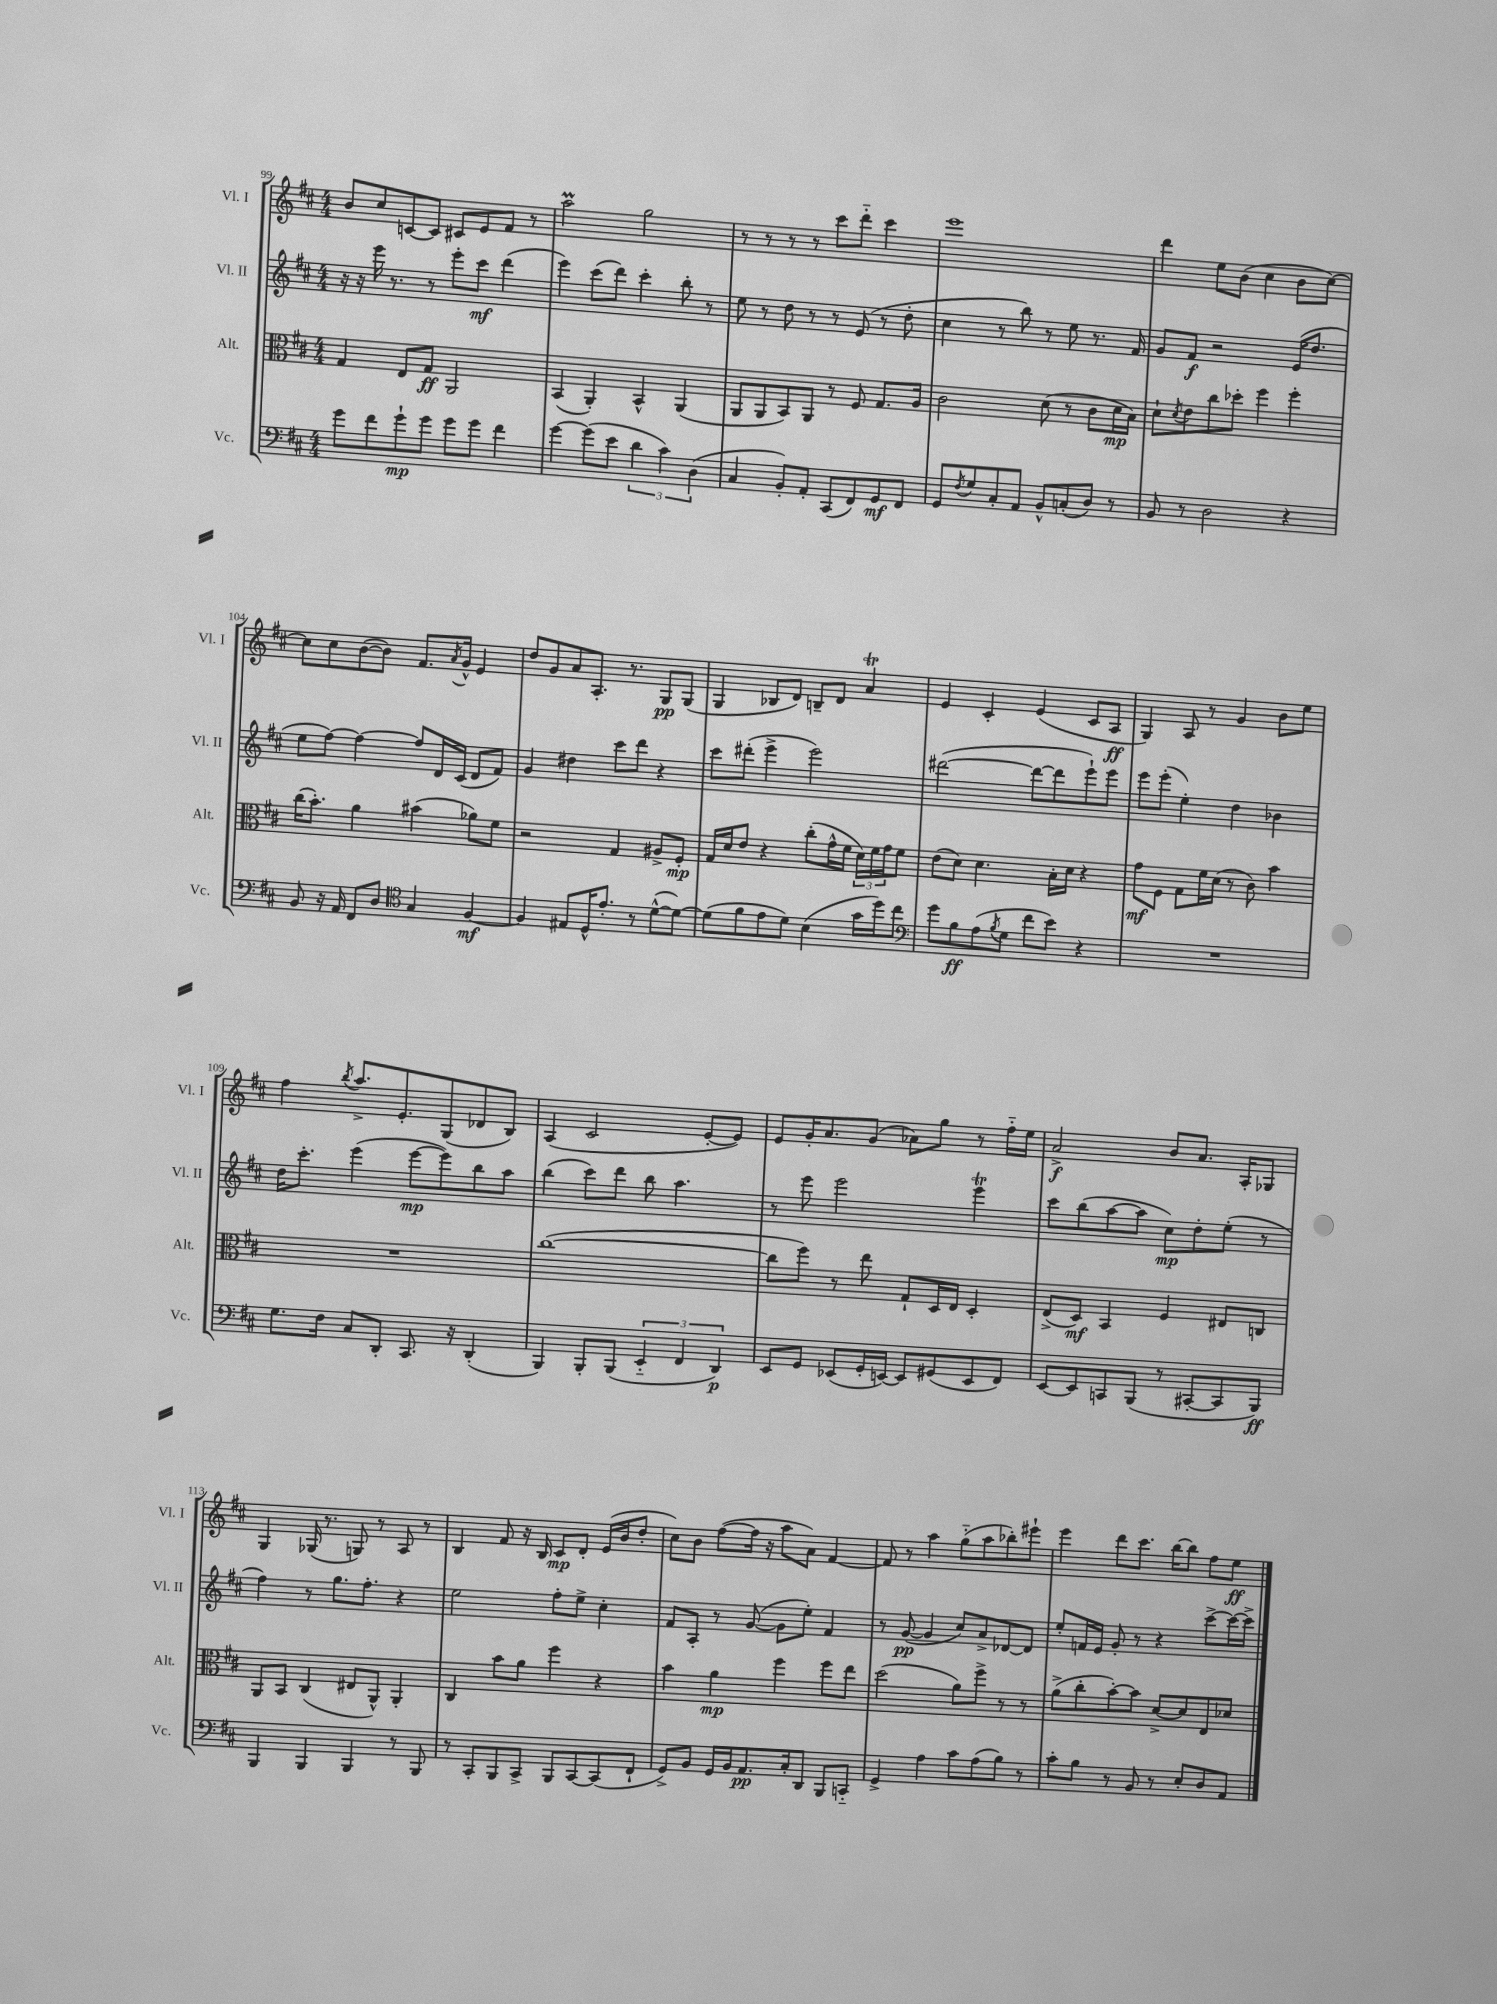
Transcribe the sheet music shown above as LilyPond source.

<<
\new StaffGroup <<
\new Staff = "s0" \with { instrumentName = "Vl. I" shortInstrumentName = "Vl. I" } {
    \clef treble \key d \major \numericTimeSignature \time 4/4
    b'8 cis''8 c'8~ c'8 cis'8 e'8 fis'8 r8 |
    a''2\prall g''2 |
    r8 r8 r8 r8 cis'''8 d'''8-_ cis'''4 |
    e'''1 |
    d'''4 e''8 b'8( cis''4 b'8 cis''8~) |
    cis''8 cis''8 b'8~( b'8) fis'8. \acciaccatura { a'8 } g'16-^ e'4 |
    d''8 g'8 a'8 a8.-. r8. g8\pp g8( |
    g4 bes8 d'8) b8-- d'8 a'4\trill |
    e'4 cis'4-. e'4( cis'8 a8\ff |
    g4) a8 r8 g'4 b'8 e''8 |
    fis''4 \acciaccatura { b''8 } a''8.-> e'8.-. g8( des'8 b8) |
    a4( cis'2 e'8~-. e'8) |
    e'8 g'16-. a'8. g'8( aes'8) g''8 r8 fis''16-_ e''16 |
    a'2->\f b'8 a'8. a16-. ges8 |
    g4 ges16( r8. g8) r8 a8 r8 |
    b4 fis'8 r16 b16 cis'8\mp d'8-. e'16( b'16 d''8-. |
    cis''8) b'8 fis''8~( fis''16 r16 a''8 a'8) fis'4~ |
    fis'8 r8 a''4 g''8-_( a''8 bes''8-.) eis'''8-! |
    e'''4 d'''8 cis'''8. b''16~ b''8 fis''8 e''8\ff \bar "|." |
}
\new Staff = "s1" \with { instrumentName = "Vl. II" shortInstrumentName = "Vl. II" } {
    \clef treble \key d \major \numericTimeSignature \time 4/4
    r16 r16 e'''16 r8. r8 e'''8-. cis'''8\mf d'''4( |
    e'''4) cis'''8( d'''8) cis'''4-. b''8-. r8 |
    e''8 r8 d''8 r8 r8 e'8( r8 d''8-. |
    cis''4 r8 b''8) r8 e''8 r8. fis'16 |
    g'8 fis'8\f r2 e'16( d''8. |
    e''8 fis''8~) fis''4~ fis''8 d'16 cis'16( d'8 fis'8) |
    g'4 dis''4 cis'''8 d'''8 r4 |
    cis'''8 dis'''8-.( e'''4-> e'''2) |
    dis'''2~( dis'''8~ dis'''8 e'''8-!) e'''8 |
    e'''8 e'''8-.( e''4-.) d''4 bes'4 |
    d''16 cis'''8.-. e'''4( e'''8~\mp e'''8) b''8 a''8 |
    b''4( cis'''8) d'''8 b''8 a''4. |
    r8 e'''8 e'''2 e'''4\trill |
    cis'''8 b''8( a''8~ a''8 cis''8\mp) d''8-. e''8-.( r8 |
    fis''4) r8 g''8. fis''8.-. r4 |
    e''2 fis''8-. e''8-> cis''4-. |
    fis'8 a8-. r8 g'8~( g'8 e''8-.) fis'4 |
    r8 g'8~\pp( g'4 cis''8) a'8-> des'8~ des'8 |
    e''8-. f'16 e'16 g'8-. r8 r4 cis'''8~-> cis'''16~ cis'''16-> \bar "|." |
}
\new Staff = "s2" \with { instrumentName = "Alt." shortInstrumentName = "Alt." } {
    \clef alto \key d \major \numericTimeSignature \time 4/4
    g4 e8 g8\ff a,2 |
    b,4( a,4-.) b,4-^ a,4( |
    a,8 a,8 b,8) a,8 r8 fis8 g8. a16 |
    cis'2 d'8( r8 cis'8 d'16\mp b16) |
    d'8-! \acciaccatura { d'8 } e'8 cis''8 des''8-. fis''4 fis''4-. |
    cis''16( b'8.-.) a'4 bis'4( aes'8) fis'8 |
    r2 g4 ais8-> fis8-.\mp |
    g16 d'16 e'8 r4 cis''8-.( g'16-^ fis'16 \tuplet 3/2 { d'16) fis'16 g'16 } fis'8 |
    e'8( d'8) d'4. b16-. d'16 r4 |
    g'8\mf fis8 g8 fis'16 d'16( r8 cis'8) b'4 |
    R1 |
    cis''1~( |
    cis''8 fis''8) r8 e''8 g8-! d16 e16 d4-. |
    e8->( d8\mf) b,4 fis4 eis8 c8 |
    a,8 b,8 cis4( eis8 a,8-^) a,4-. |
    cis4 b'8 a'8 fis''4 r4 |
    b'4 a'4\mp fis''4 fis''8 e''8 |
    d''2( a'8) fis''8-> r8 r8 |
    a'8->( cis''8-. b'8~-.) b'8 d'8~-> d'8 e8 des'8 \bar "|." |
}
\new Staff = "s3" \with { instrumentName = "Vc." shortInstrumentName = "Vc." } {
    \clef bass \key d \major \numericTimeSignature \time 4/4
    g'8 fis'8 g'8-!\mp g'8 g'8 g'8 fis'4 |
    g'4~ g'8( e'8 \tuplet 3/2 { d'4 cis'4) d4( } |
    cis4 b,8-.) a,8-. cis,8( fis,8) g,8\mf fis,8 |
    g,8 \acciaccatura { fis8 } g8 cis8-. a,8 b,8-^ c8-.( d8) r8 |
    b,8 r8 d2 r4 |
    b,8 r16 a,16 fis,8 d8 \clef tenor g4 fis4~\mf |
    fis4 eis8 d16-^ e'8.-. r8 d'8~-^( d'8~) |
    d'8( fis'8 e'8 d'8) b4( g'16 d''16) cis''8 |
    \clef bass g'8 b8\ff a8( \acciaccatura { b8 } g8 fis'8 e'8) r4 |
    R1 |
    g8. fis16 cis8 d,8-. cis,8. r16 d,4-.( |
    b,,4) b,,8-. b,,8( \tuplet 3/2 { e,4-_ fis,4 d,4\p) } |
    e,8 g,8 ees,8( g,16-. e,16~) e,8 gis,8( e,8 fis,8) |
    e,8~ e,8 c,8 b,,8( r8 cis,8~-. cis,8 b,,8\ff) |
    b,,4 b,,4 b,,4 r8 b,,8 |
    r8 cis,8-. b,,8 cis,8-> b,,8 cis,8~ cis,8( fis,8-! |
    g,8->) b,8 g,16 b,16 a,8.\pp cis16-. d,8 b,,8 c,8-_ |
    g,4-> a4 cis'8 a8( b8) r8 |
    cis'8-. b8 r8 b,8 r8 e8-. d8 a,8 \bar "|." |
}
>>
>>
\layout { \context { \Score currentBarNumber = #99 } }
